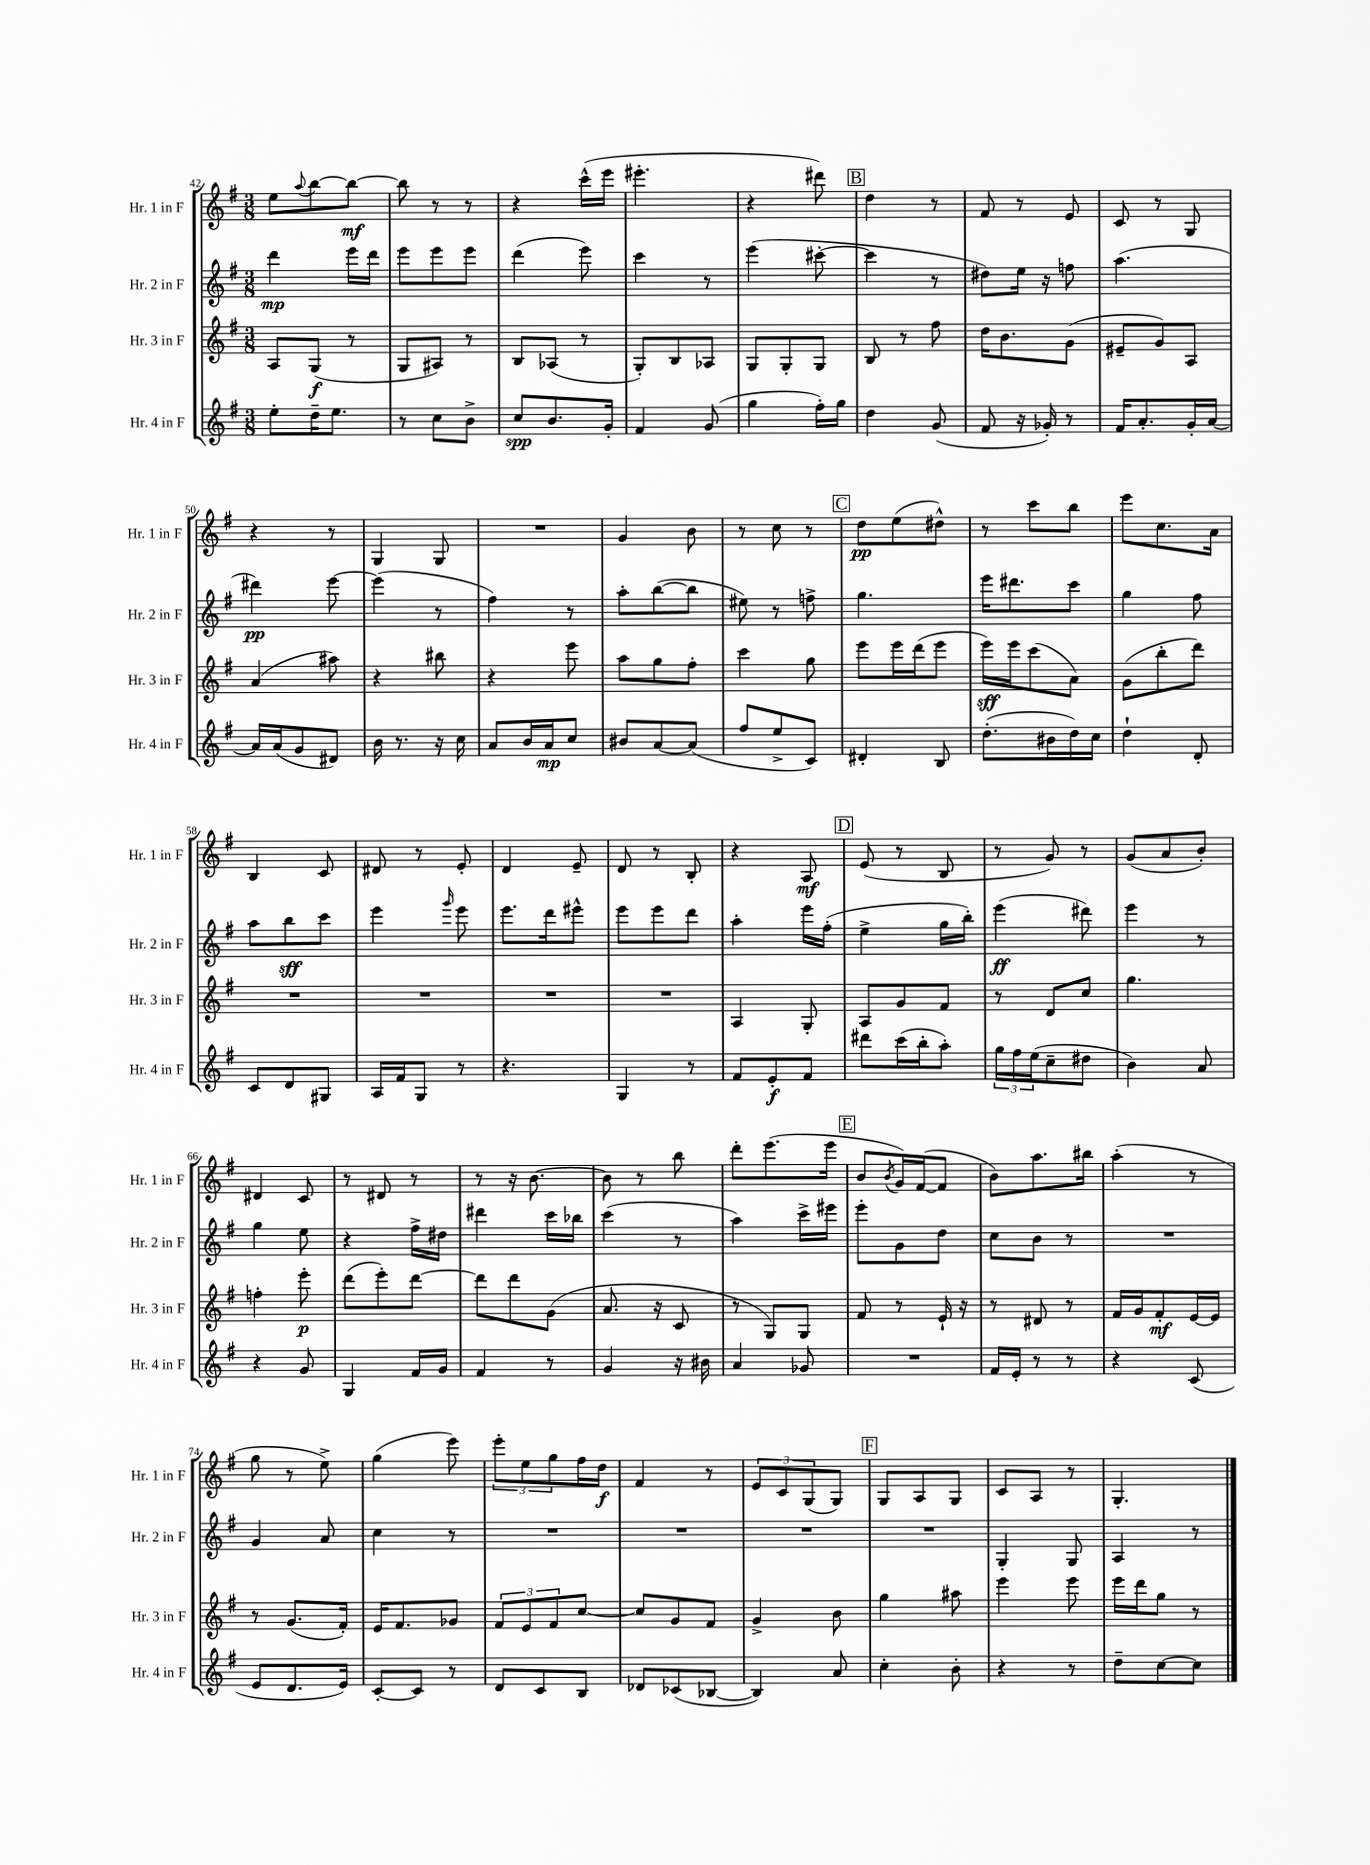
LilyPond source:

<<
\new StaffGroup <<
\new Staff = "s0" \with { instrumentName = "Hr. 1 in F" shortInstrumentName = "Hr. 1 in F" } {
    \clef treble \key g \major \numericTimeSignature \time 3/8
    e''8 \appoggiatura { a''8 } b''8~ b''8~\mf |
    b''8 r8 r8 |
    r4 c'''16-^( e'''16 |
    eis'''4.-. |
    r4 dis'''8) |
    \mark \markup { \box "B" } d''4 r8 |
    fis'8 r8 e'8 |
    c'8 r8 g8 |
    r4 r8 |
    g4 g8 |
    R4. |
    g'4 b'8 |
    r8 c''8 r8 |
    \mark \markup { \box "C" } d''8\pp e''8( dis''8-^) |
    r8 c'''8 b''8 |
    e'''8 c''8. a'16 |
    b4 c'8 |
    dis'8 r8 e'8-. |
    d'4 e'8-- |
    d'8 r8 b8-. |
    r4 a8\mf |
    \mark \markup { \box "D" } e'8( r8 b8 |
    r8 g'8) r8 |
    g'8( a'8 b'8-.) |
    dis'4 c'8 |
    r8 dis'8 r8 |
    r8 r16 b'8.~ |
    b'8 r8 b''8 |
    d'''8-. e'''8.( e'''16 |
    \mark \markup { \box "E" } b'8 \acciaccatura { b'8 } g'16) fis'16~( fis'8 |
    b'8) a''8. bis''16 |
    a''4-.( r8 |
    g''8 r8 e''8->) |
    g''4( e'''8) |
    \tuplet 3/2 { e'''8-. e''8 g''8 } fis''16 d''16\f |
    fis'4 r8 |
    \tuplet 3/2 { e'8 c'8 g8( } g8) |
    \mark \markup { \box "F" } g8 a8 g8 |
    c'8 a8 r8 |
    g4.-. \bar "|." |
}
\new Staff = "s1" \with { instrumentName = "Hr. 2 in F" shortInstrumentName = "Hr. 2 in F" } {
    \clef treble \key g \major \numericTimeSignature \time 3/8
    d'''4\mp e'''16 d'''16 |
    e'''8 e'''8 e'''8 |
    d'''4( e'''8) |
    c'''4 r8 |
    e'''4( cis'''8~-. |
    \mark \markup { \box "B" } cis'''4 r8 |
    dis''8) e''16 r16 f''8 |
    a''4.( |
    dis'''4\pp) e'''8~ |
    e'''4( r8 |
    fis''4) r8 |
    a''8-. b''8~( b''8 |
    eis''8) r8 f''8-> |
    \mark \markup { \box "C" } g''4. |
    e'''16 dis'''8. c'''8 |
    g''4 fis''8 |
    a''8 b''8\sff c'''8 |
    e'''4 \grace { g'''16 } e'''8 |
    e'''8. d'''16 eis'''8-^ |
    e'''8 e'''8 d'''8 |
    a''4-. e'''16 fis''16-.( |
    \mark \markup { \box "D" } e''4-> g''16 b''16-.) |
    e'''4\ff( dis'''8) |
    e'''4 r8 |
    g''4 e''8 |
    r4 fis''16-> dis''16 |
    dis'''4 c'''16 bes''16 |
    c'''4( r8 |
    a''4) c'''16-> eis'''16 |
    \mark \markup { \box "E" } e'''8-. g'8 d''8 |
    c''8 b'8 r8 |
    R4. |
    g'4 a'8 |
    c''4 r8 |
    R4. |
    R4. |
    R4. |
    \mark \markup { \box "F" } R4. |
    g4-. g8 |
    a4 r8 \bar "|." |
}
\new Staff = "s2" \with { instrumentName = "Hr. 3 in F" shortInstrumentName = "Hr. 3 in F" } {
    \clef treble \key g \major \numericTimeSignature \time 3/8
    a8 g8\f( r8 |
    g8 ais8) r8 |
    b8 aes8( r8 |
    g8-.) b8 aes8 |
    g8 g8-. g8 |
    \mark \markup { \box "B" } b8 r8 fis''8 |
    d''16 b'8. g'8( |
    eis'8-- g'8) a8 |
    a'4( ais''8) |
    r4 bis''8 |
    r4 e'''8 |
    a''8 g''8 fis''8-. |
    c'''4 g''8 |
    \mark \markup { \box "C" } e'''8 e'''16 d'''16( e'''8 |
    e'''16\sff) e'''16 c'''8( a'8) |
    g'8( b''8-. d'''8) |
    R4. |
    R4. |
    R4. |
    R4. |
    a4 g8-. |
    \mark \markup { \box "D" } a8 g'8 fis'8 |
    r8 d'8 c''8 |
    g''4. |
    f''4-. e'''8-.\p |
    d'''8( e'''8-.) d'''8~ |
    d'''8 d'''8 g'8( |
    a'8. r16 c'8 |
    r8 g8) g8 |
    \mark \markup { \box "E" } fis'8 r8 e'16-! r16 |
    r8 dis'8 r8 |
    fis'16 g'16 fis'8-.\mf e'16~ e'16 |
    r8 g'8.( fis'16-.) |
    e'16 fis'8. ges'8 |
    \tuplet 3/2 { fis'8 e'8 fis'8 } c''8~ |
    c''8 g'8 fis'8 |
    g'4-> b'8 |
    \mark \markup { \box "F" } g''4 ais''8 |
    e'''4 e'''8 |
    e'''16 d'''16 g''8 r8 \bar "|." |
}
\new Staff = "s3" \with { instrumentName = "Hr. 4 in F" shortInstrumentName = "Hr. 4 in F" } {
    \clef treble \key g \major \numericTimeSignature \time 3/8
    e''8-. d''16-- e''8. |
    r8 c''8 b'8-> |
    c''8\spp b'8. g'16-. |
    fis'4 g'8( |
    g''4 fis''16-.) g''16 |
    \mark \markup { \box "B" } d''4 g'8( |
    fis'8 r16 ges'16-.) r8 |
    fis'16 a'8.-. g'16-. a'16~ |
    a'16 a'16( g'8 dis'8) |
    b'16 r8. r16 c''16 |
    a'8 b'16 a'16\mp c''8 |
    bis'8 a'8~ a'8( |
    fis''8 e''8-> c'8) |
    \mark \markup { \box "C" } dis'4-. b8 |
    d''8.-.( bis'16 d''16) c''16 |
    d''4-! d'8-. |
    c'8 d'8 gis8 |
    a16 fis'16 g8 r8 |
    r4. |
    g4 r8 |
    fis'8 e'8-.\f fis'8 |
    \mark \markup { \box "D" } dis'''8 c'''16( b''16-. a''8-.) |
    \tuplet 3/2 { g''16 fis''16 e''16( } c''8-- dis''8 |
    b'4) a'8 |
    r4 g'8 |
    g4 fis'16 g'16 |
    fis'4 r8 |
    g'4 r16 bis'16 |
    a'4 ges'8 |
    \mark \markup { \box "E" } R4. |
    fis'16 e'16-. r8 r8 |
    r4 c'8( |
    e'8 d'8. e'16) |
    c'8~-. c'8 r8 |
    d'8 c'8 b8 |
    des'8 ces'8( bes8~ |
    bes4) a'8 |
    \mark \markup { \box "F" } c''4-. b'8-. |
    r4 r8 |
    d''8-- c''8~ c''8 \bar "|." |
}
>>
>>
\layout { \context { \Score currentBarNumber = #42 } }
